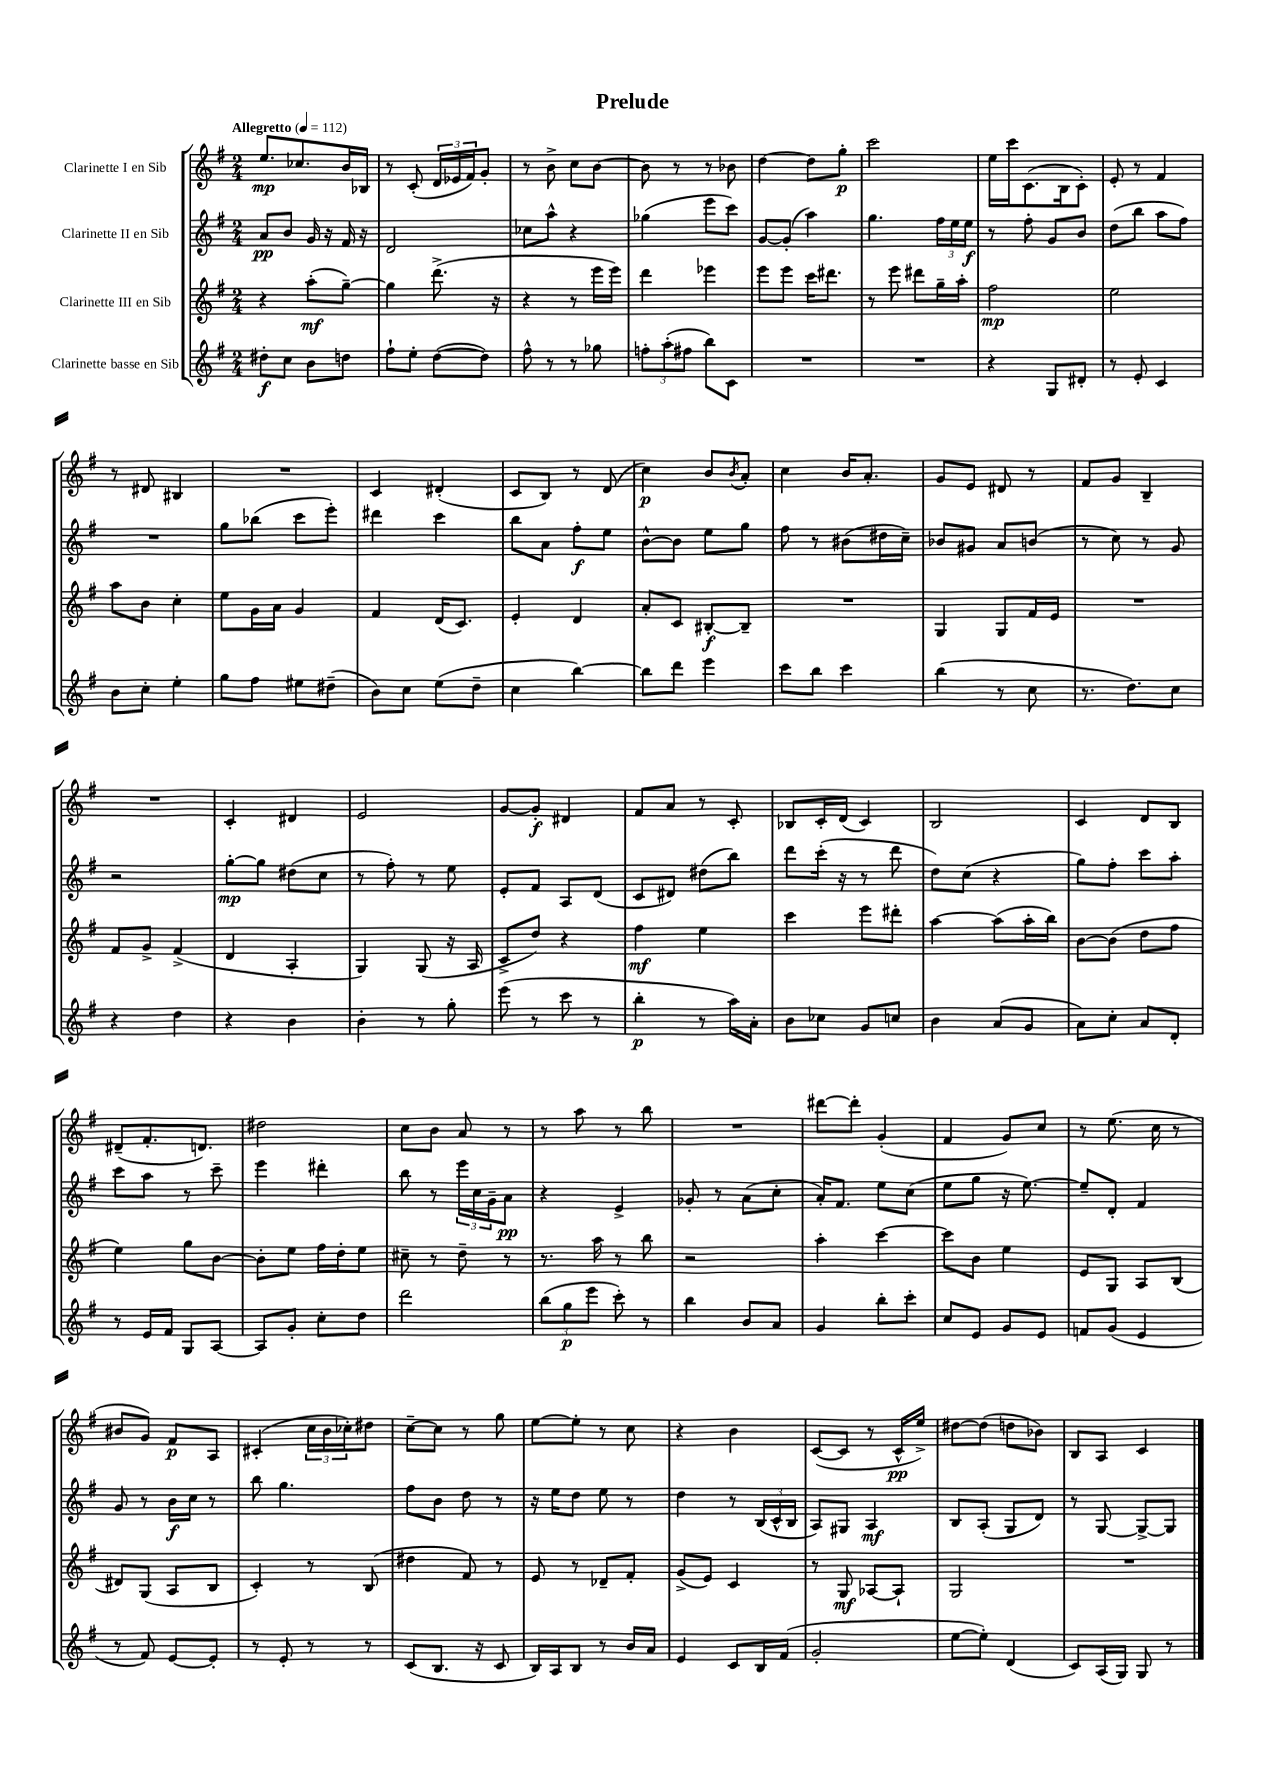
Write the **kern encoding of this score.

**kern	**kern	**kern	**kern
*staff4	*staff3	*staff2	*staff1
*clefG2	*clefG2	*clefG2	*clefG2
*k[f#]	*k[f#]	*k[f#]	*k[f#]
*M2/4	*M2/4	*M2/4	*M2/4
*MM112	*MM112	*MM112	*MM112
8dd#'\L	4r	8a/L	8.ee/L
8cc\J	.	8b/J	.
.	.	.	8.cc-/
8b\L	(8aa'\L	16g/	.
.	.	16r	.
8dd\J	[8gg~\J)	16f#/	16b/L
.	.	16r	16B-/JJ
=	=	=	=
8ff#`\L	4gg\]	2d/	8r
8ee'\J	.	.	(8c'/
([8dd\L	(8.ddd^\	.	24d/LL
.	.	.	24e-/
.	.	.	24f#/J)
8dd\]J)	.	.	8g'/J
.	16r	.	.
=	=	=	=
8ff#^^\	4r	8cc-\L	8r
8r	.	8aa^^\J	8b^\
8r	8r	4r	8cc\L
8gg-\	16eee\LL	.	[8b\J
.	16eee\JJ)	.	.
=	=	=	=
12ff'\L	4ddd\	(4gg-\	8b\]
(12aa'\	.	.	.
.	.	.	8r
12ff#\J	.	.	.
8bb\L)	4eee-\	8eee\L	8r
8c\J	.	8ccc\J)	8b-\
=	=	=	=
2r	8eee\L	[8g/L	[4dd\
.	8eee\J	(8g'/]J	.
.	16ccc\LK	4aa\)	8dd\]L
.	8.ddd#\J	.	.
.	.	.	8gg'\J
=	=	=	=
2r	8r	4.gg\	2ccc\
.	8eee\	.	.
.	8ddd#\L	.	.
.	16gg~\L	24ff#\LL	.
.	.	24ee\	.
.	16aa'\JJ	.	.
.	.	24ee\JJ	.
=	=	=	=
4r	2ff#\	8r	16ee\LL
.	.	.	16ccc\J
.	.	8ff#'\	(8.c\
8G/L	.	8g/L	.
.	.	.	16B\k
8d#'/J	.	8b/J	8c'\J)
=	=	=	=
8r	2ee\	(8dd\L	8e'/
8e'/	.	8bb\J	8r
4c/	.	8aa\L	4f#/
.	.	8ff#\J)	.
=	=	=	=
8b\L	8aa\L	2r	8r
8cc'\J	8b\J	.	8d#/
4ee'\	4cc'\	.	4B#/
=	=	=	=
8gg\L	8ee\L	8gg\L	2r
8ff#\J	16g\L	(8bb-\J	.
.	16a\JJ	.	.
8ee#\L	4g/	8ccc\L	.
(8dd#~\J	.	8eee'\J)	.
=	=	=	=
8b\L)	4f#/	4ddd#\	4c/
8cc\J	.	.	.
(8ee\L	(16d/LK	4ccc\	(4d#'/
.	8.c/J)	.	.
8dd~\J	.	.	.
=	=	=	=
4cc\	4e'/	8bb\L	8c/L
.	.	8a\J	8B/J)
[4bb\)	4d/	8ff#'\L	8r
.	.	8ee\J	(8d/
=	=	=	=
8bb\]L	8a'/L	[8b^^\L	4cc\)
8ddd\J	8c/J	8b\]J	.
4eee\	[8B#'/L	8ee\L	8b/L
.	.	.	8qb/
.	8B#~/]J	8gg\J	8a'/J
=	=	=	=
8ccc\L	2r	8ff#\	4cc\
8bb\J	.	8r	.
4ccc\	.	(8b#\L	16b/LK
.	.	.	8.a'/J
.	.	16dd#\L	.
.	.	16cc~\JJ)	.
=	=	=	=
(4bb\	4G/	8b-/L	8g/L
.	.	8g#/J	8e/J
8r	8G/L	8a/L	8d#/
8cc\	16f#/L	(8b/J	8r
.	16e/JJ	.	.
=	=	=	=
8.r	2r	8r	8f#/L
.	.	8cc\)	8g/J
8.dd\L)	.	.	.
.	.	8r	4B~/
8cc\J	.	8g/	.
=	=	=	=
4r	8f#/L	2r	2r
.	8g^/J	.	.
4dd\	(4f#^/	.	.
=	=	=	=
4r	4d/	[8gg'\L	4c'/
.	.	8gg\]J	.
4b\	4A'/	(8dd#\L	4d#/
.	.	8cc\J	.
=	=	=	=
4b'\	4G/)	8r	2e/
.	.	8ff#'\)	.
8r	(8G/	8r	.
8gg'\	16r	8ee\	.
.	16A/	.	.
=	=	=	=
(8eee\	8c^/L	8e'/L	[8g/L
8r	8dd/J)	8f#/J	8g'/]J
8ccc\	4r	8A/L	4d#/
8r	.	(8d/J	.
=	=	=	=
4bb'\	4ff#\	8c/L	8f#/L
.	.	8d#/J)	8a/J
8r	4ee\	(8dd#\L	8r
16aa\LL)	.	8bb\J)	8c'/
16a'\JJ	.	.	.
=	=	=	=
8b\L	4ccc\	8ddd\L	8B-/L
8cc-\J	.	(16ccc'\Jk	16c'/L
.	.	16r	(16d/JJ
8g/L	8eee\L	8r	4c/)
8cc/J	8ddd#'\J	8ddd\	.
=	=	=	=
4b\	[4aa\	8dd\L)	2B/
.	.	(8cc\J	.
(8a/L	(8aa\]L	4r	.
8g/J	16aa'\L	.	.
.	16bb\JJ)	.	.
=	=	=	=
8a\L)	[8b\L	8gg\L)	4c/
8cc'\J	(8b\]J	8ff#'\J	.
8a/L	8dd\L	8ccc\L	8d/L
8d'/J	8ff#\J	8aa'\J	8B/J
=	=	=	=
8r	4ee\)	8ccc\L	(8d#~/L
16e/LL	.	8aa\J	8.f#'/
16f#/JJ	.	.	.
8G/L	8gg\L	8r	.
.	.	.	8.d/J)
[8A/J	[8b\J	8ccc~\	.
=	=	=	=
8A/]L	8b'\]L	4eee\	2dd#\
8g'/J	8ee\J	.	.
8cc'\L	16ff#\LL	4ddd#'\	.
.	16dd'\J	.	.
8dd\J	8ee\J	.	.
=	=	=	=
2ddd\	8cc#~\	8bb\	8cc\L
.	8r	8r	8b\J
.	8dd~\	24eee\LL	8a/
.	.	24cc\	.
.	.	24g~\J	.
.	8r	8a\J	8r
=	=	=	=
(12bb\L	8.r	4r	8r
12gg\	.	.	.
.	.	.	8aa\
12eee\J	.	.	.
.	16aa\	.	.
8ccc'\)	8r	4e^/	8r
8r	8bb\	.	8bb\
=	=	=	=
4bb\	2r	8g-'/	2r
.	.	8r	.
8b/L	.	(8a\L	.
8a/J	.	8cc'\J	.
=	=	=	=
4g/	4aa'\	16a'/LK)	[8ddd#\L
.	.	8.f#/J	.
.	.	.	8ddd#'\]J
8bb'\L	[4ccc\	8ee\L	(4g'/
8ccc'\J	.	(8cc\J	.
=	=	=	=
8cc/L	8ccc\]L	8ee\L	4f#/
8e/J	8b\J	8gg\J	.
8g/L	4ee\	16r	8g/L)
.	.	[8.ee\)	.
8e/J	.	.	8cc/J
=	=	=	=
8f/L	8e/L	8ee~/]L	8r
(8g/J	8G/J	8d'/J	(8.ee\
4e/	8A/L	4f#/	.
.	.	.	16cc\
.	(8B/J	.	8r
=	=	=	=
8r	8d#/L)	8g/	8b#/L
8f#/)	(8G/J	8r	8g/J)
[8e/L	8A/L	16b\LL	8f#/L
.	.	16cc\JJ	.
8e'/]J	8B/J	8r	8A/J
=	=	=	=
8r	4c'/)	8bb\	(4c#'/
8e'/	.	4.gg\	.
8r	8r	.	24cc\LL
.	.	.	24b\
.	.	.	24cc-'\J)
8r	(8B/	.	8dd#\J
=	=	=	=
(8c/L	4dd#\	8ff#\L	[8cc~\L
8.B/J	.	8b\J	8cc\]J
.	8f#/)	8dd\	8r
16r	.	.	.
8c/	8r	8r	8gg\
=	=	=	=
16B/LL)	8e/	16r	[8ee\L
16A/J	.	16ee\LK	.
8B/J	8r	8dd\J	8ee'\]J
8r	8d-~/L	8ee\	8r
16b/LL	8f#'/J	8r	8cc\
16a/JJ	.	.	.
=	=	=	=
4e/	(8g^/L	4dd\	4r
.	8e/J)	.	.
8c/L	4c/	8r	4b\
16B/L	.	(24B/LL	.
.	.	24c^^/	.
(16f#/JJ	.	.	.
.	.	24B/JJ	.
=	=	=	=
2g'/	8r	8A/L)	([8c/L
.	8G/	8G#/J	8c/]J
.	[8A-/L	4A/	8r
.	8A-`/]J	.	16c^^/LL
.	.	.	16ee^/JJ)
=	=	=	=
[8ee\L	2G/	8B/L	[8dd#\L
8ee'\]J)	.	(8A'/J	(8dd#\]J
(4d/	.	8G/L	8dd\L
.	.	8d/J)	8b-\J)
=	=	=	=
8c/L)	2r	8r	8B/L
(16A/L	.	[8G/	8A/J
16G/JJ)	.	.	.
8G/	.	8G^/_L	4c/
8r	.	8G/]J	.
==	==	==	==
*-	*-	*-	*-
